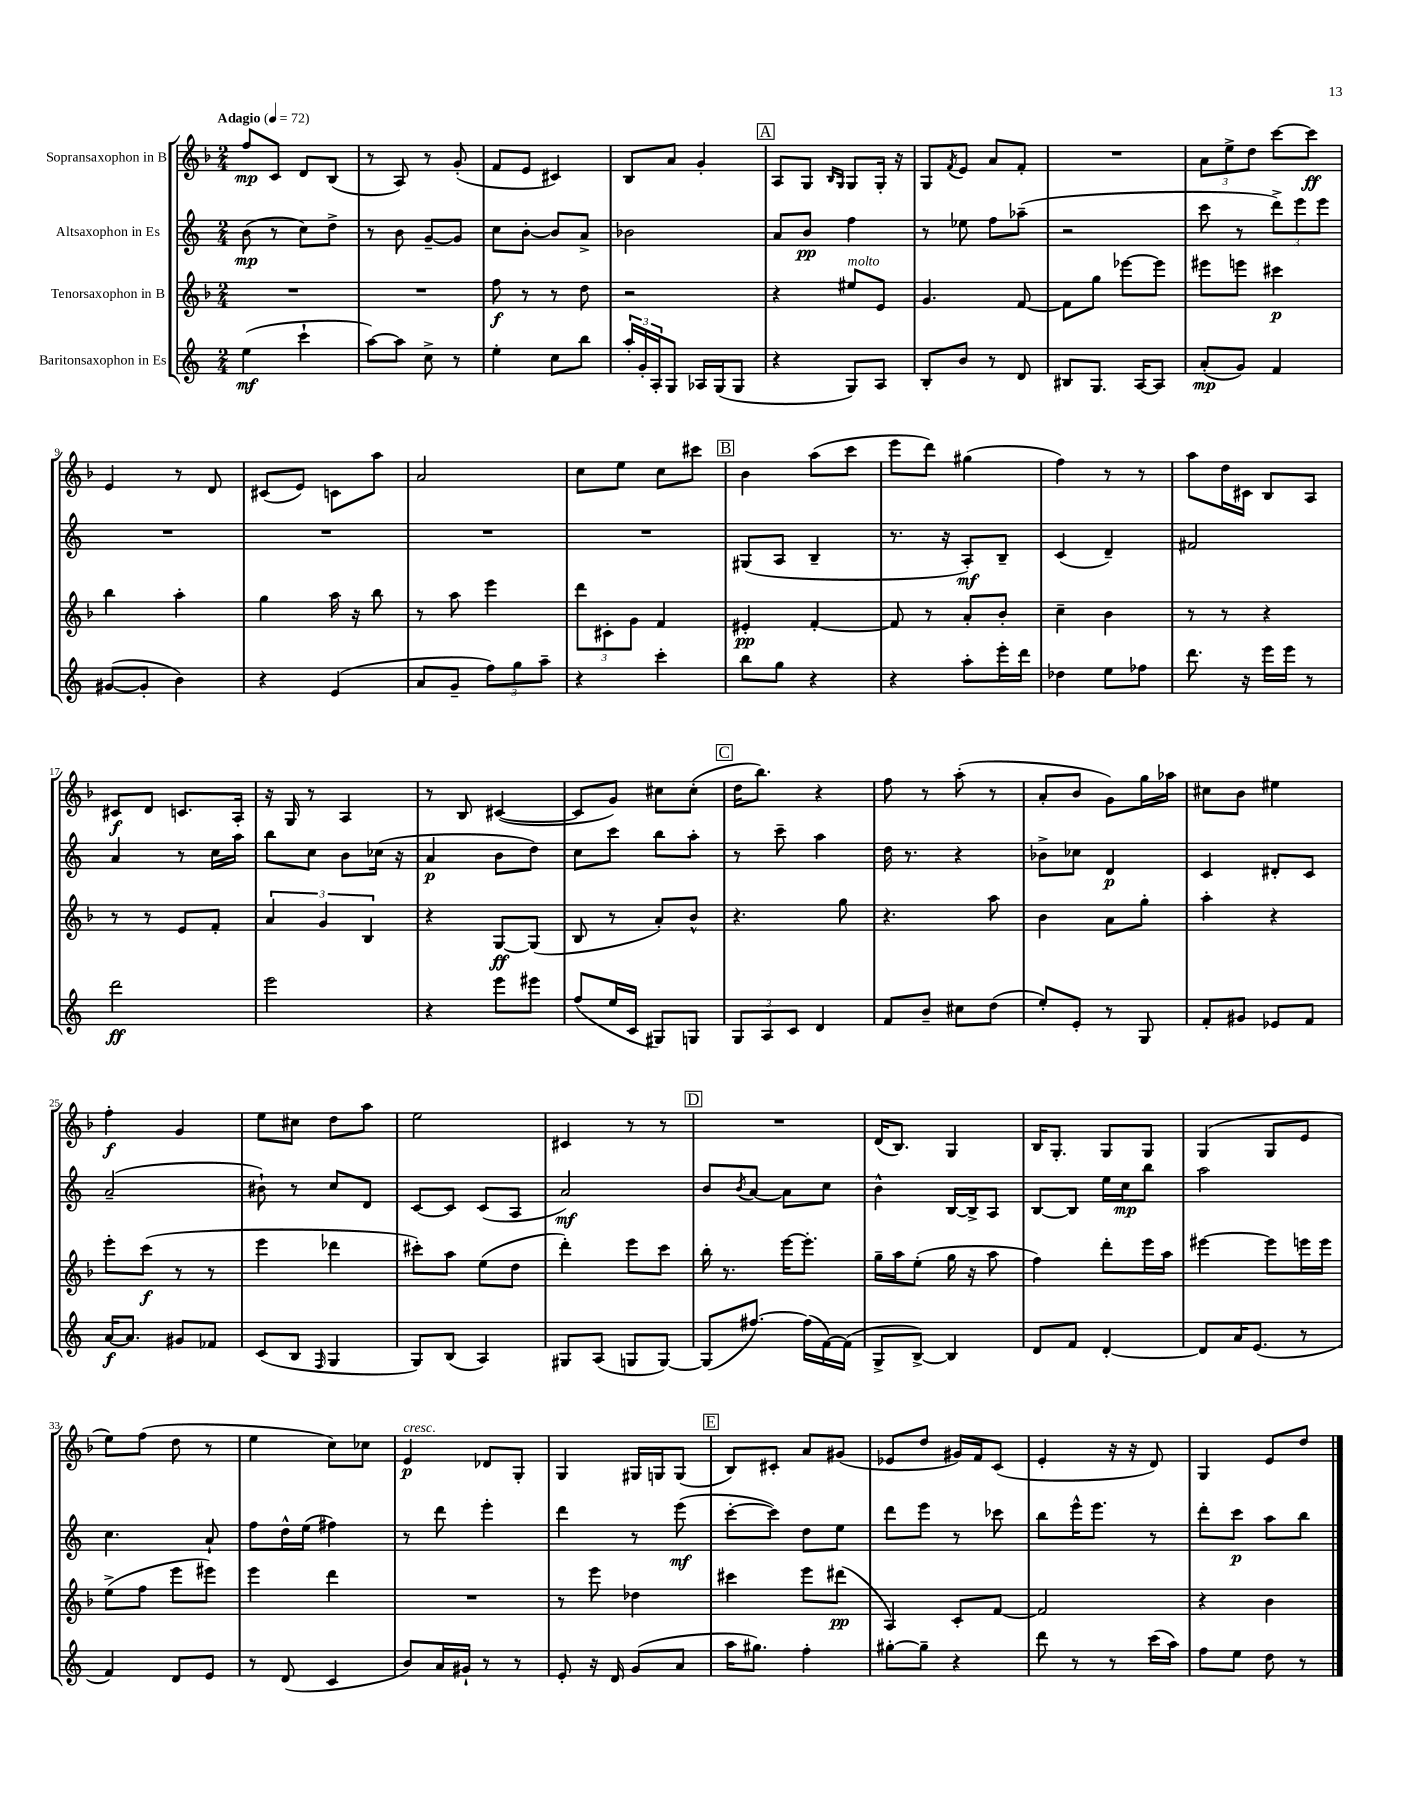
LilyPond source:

<<
\new StaffGroup <<
\new Staff = "s0" \with { instrumentName = "Sopransaxophon in B" } {
    \clef treble \key f \major \numericTimeSignature \time 2/4 \tempo "Adagio" 4 = 72
    f''8\mp c'8 d'8 bes8( |
    r8 a8) r8 g'8-.( |
    f'8 e'8 cis'4) |
    bes8 a'8 g'4-. |
    \mark \markup { \box "A" } a8 g8 \grace { bes16 g16 } g8 g16-. r16 |
    g8 \acciaccatura { f'8 } e'8 a'8 f'8-. |
    R2 |
    \tuplet 3/2 { a'8 e''8-> d''8 } c'''8~ c'''8\ff |
    e'4 r8 d'8 |
    cis'8( e'8) c'8 a''8 |
    a'2 |
    c''8 e''8 c''8 cis'''8 |
    \mark \markup { \box "B" } bes'4 a''8( c'''8 |
    e'''8 d'''8) gis''4( |
    f''4) r8 r8 |
    a''8 d''16 cis'16 bes8 a8 |
    cis'8\f d'8 c'8. a16-. |
    r16 g16 r8 a4 |
    r8 bes8 cis'4~( |
    cis'8 g'8) cis''8 cis''8-.( |
    \mark \markup { \box "C" } d''16 bes''8.) r4 |
    f''8 r8 a''8-.( r8 |
    a'8-. bes'8 g'8) g''16 aes''16 |
    cis''8 bes'8 eis''4 |
    f''4-.\f g'4 |
    e''8 cis''8 d''8 a''8 |
    e''2 |
    cis'4 r8 r8 |
    \mark \markup { \box "D" } R2 |
    d'16( bes8.) g4 |
    bes16 g8.-. g8 g8 |
    g4( g8 e'8 |
    e''8) f''8( d''8 r8 |
    e''4 c''8) ces''8 |
    e'4\p^\markup { \italic "cresc." } des'8 g8-. |
    g4 gis16 g16 g8( |
    \mark \markup { \box "E" } bes8) cis'8-. a'8 gis'8( |
    ees'8 d''8 gis'16) f'16 c'8( |
    e'4-. r16 r16 d'8) |
    g4 e'8 d''8 \bar "|." |
}
\new Staff = "s1" \with { instrumentName = "Altsaxophon in Es" } {
    \clef treble \key c \major \numericTimeSignature \time 2/4
    b'8\mp( r8 c''8) d''8-> |
    r8 b'8 g'8~-- g'8 |
    c''8 b'8~-. b'8 a'8-> |
    bes'2 |
    \mark \markup { \box "A" } a'8 b'8\pp f''4 |
    r8 ees''8 f''8 aes''8--( |
    r2 |
    c'''8 r8 \tuplet 3/2 { d'''8->) e'''8 e'''8 } |
    R2 |
    R2 |
    R2 |
    R2 |
    \mark \markup { \box "B" } gis8( a8 b4-- |
    r8. r16 a8-.\mf) b8-- |
    c'4( d'4--) |
    fis'2 |
    a'4 r8 c''16 a''16 |
    b''8 c''8 b'8 ces''16( r16 |
    a'4\p b'8 d''8) |
    c''8 c'''8 b''8 a''8-. |
    \mark \markup { \box "C" } r8 c'''8-- a''4 |
    d''16 r8. r4 |
    bes'8-> ces''8 d'4\p |
    c'4 dis'8-. c'8 |
    a'2--( |
    bis'8-!) r8 c''8 d'8 |
    c'8~ c'8 c'8( a8 |
    a'2\mf) |
    \mark \markup { \box "D" } b'8 \acciaccatura { b'8 } a'8~ a'8 c''8 |
    b'4-^ b16~ b16-> a8 |
    b8~ b8 e''16 c''16\mp b''8 |
    a''2 |
    c''4. a'8-! |
    f''8 d''16-^ e''16( fis''4) |
    r8 d'''8 e'''4-. |
    d'''4 r8 e'''8\mf( |
    \mark \markup { \box "E" } c'''8~-. c'''8) d''8 e''8 |
    d'''8 e'''8 r8 ces'''8 |
    b''8 e'''16-^ e'''8. r8 |
    d'''8-. c'''8\p a''8 b''8 \bar "|." |
}
\new Staff = "s2" \with { instrumentName = "Tenorsaxophon in B" } {
    \clef treble \key f \major \numericTimeSignature \time 2/4
    R2 |
    R2 |
    f''8\f r8 r8 d''8 |
    r2 |
    \mark \markup { \box "A" } r4 eis''8^\markup { \italic "molto" } e'8 |
    g'4. f'8~ |
    f'8 g''8 ees'''8~ ees'''8 |
    eis'''8 e'''8 cis'''4\p |
    bes''4 a''4-. |
    g''4 a''16 r16 bes''8 |
    r8 a''8 e'''4 |
    \tuplet 3/2 { d'''8 cis'8-. g'8 } f'4 |
    \mark \markup { \box "B" } eis'4-.\pp f'4~-. |
    f'8 r8 a'8-. bes'8-. |
    c''4-- bes'4 |
    r8 r8 r4 |
    r8 r8 e'8 f'8-. |
    \tuplet 3/2 { a'4 g'4 bes4 } |
    r4 g8~\ff g8( |
    bes8 r8 a'8-.) bes'8-^ |
    \mark \markup { \box "C" } r4. g''8 |
    r4. a''8 |
    bes'4 a'8 g''8-. |
    a''4-. r4 |
    e'''8-. c'''8\f( r8 r8 |
    e'''4 des'''4 |
    cis'''8-.) a''8 e''8( d''8 |
    d'''4-.) e'''8 c'''8 |
    \mark \markup { \box "D" } bes''16-. r8. e'''16~ e'''8.-. |
    g''16-- a''16 e''8-.( g''16 r16 a''8 |
    f''4) d'''8-. e'''16 a''16 |
    eis'''4~ eis'''8 e'''16 e'''16 |
    e''8->( f''8 e'''8 eis'''8) |
    e'''4 d'''4 |
    R2 |
    r8 e'''8 des''4 |
    \mark \markup { \box "E" } cis'''4 e'''8 dis'''8\pp( |
    a4) c'8-. f'8~ |
    f'2 |
    r4 bes'4 \bar "|." |
}
\new Staff = "s3" \with { instrumentName = "Baritonsaxophon in Es" } {
    \clef treble \key c \major \numericTimeSignature \time 2/4
    e''4\mf( c'''4-! |
    a''8~) a''8 c''8-> r8 |
    e''4-. c''8 b''8 |
    \tuplet 3/2 { a''16-. g'16-. a16-. } g8 aes16 g16( g8 |
    \mark \markup { \box "A" } r4 g8) a8 |
    b8-. b'8 r8 d'8 |
    bis8 g8. a16~ a8 |
    a'8-.\mp( g'8) f'4 |
    gis'8~( gis'8-. b'4) |
    r4 e'4( |
    a'8 g'8-- \tuplet 3/2 { f''8) g''8 a''8-- } |
    r4 c'''4-. |
    \mark \markup { \box "B" } b''8 g''8 r4 |
    r4 a''8-. e'''16-. d'''16 |
    des''4 e''8 fes''8 |
    d'''8. r16 e'''16 e'''16 r8 |
    d'''2\ff |
    e'''2 |
    r4 e'''8 eis'''8 |
    f''8( e''16 c'16 gis8) g8 |
    \mark \markup { \box "C" } \tuplet 3/2 { g8 a8 c'8 } d'4 |
    f'8 b'8-- cis''8 d''8( |
    e''8-.) e'8-. r8 g8 |
    f'8-. gis'8 ees'8 f'8 |
    a'16~\f a'8. gis'8 fes'8 |
    c'8( b8 \grace { f16 } g4 |
    g8) b8( a4) |
    gis8 a8( g8 g8~) |
    \mark \markup { \box "D" } g8( fis''8.~) fis''16( f'16~) f'16( |
    g8-> b8~->) b4 |
    d'8 f'8 d'4~-. |
    d'8 a'16 e'8.( r8 |
    f'4) d'8 e'8 |
    r8 d'8( c'4 |
    b'8) a'16 gis'16-! r8 r8 |
    e'8-. r16 d'16 g'8( a'8 |
    \mark \markup { \box "E" } a''16 gis''8.) f''4-. |
    gis''8~-. gis''8-- r4 |
    d'''8 r8 r8 c'''16( a''16) |
    f''8 e''8 d''8 r8 \bar "|." |
}
>>
>>
